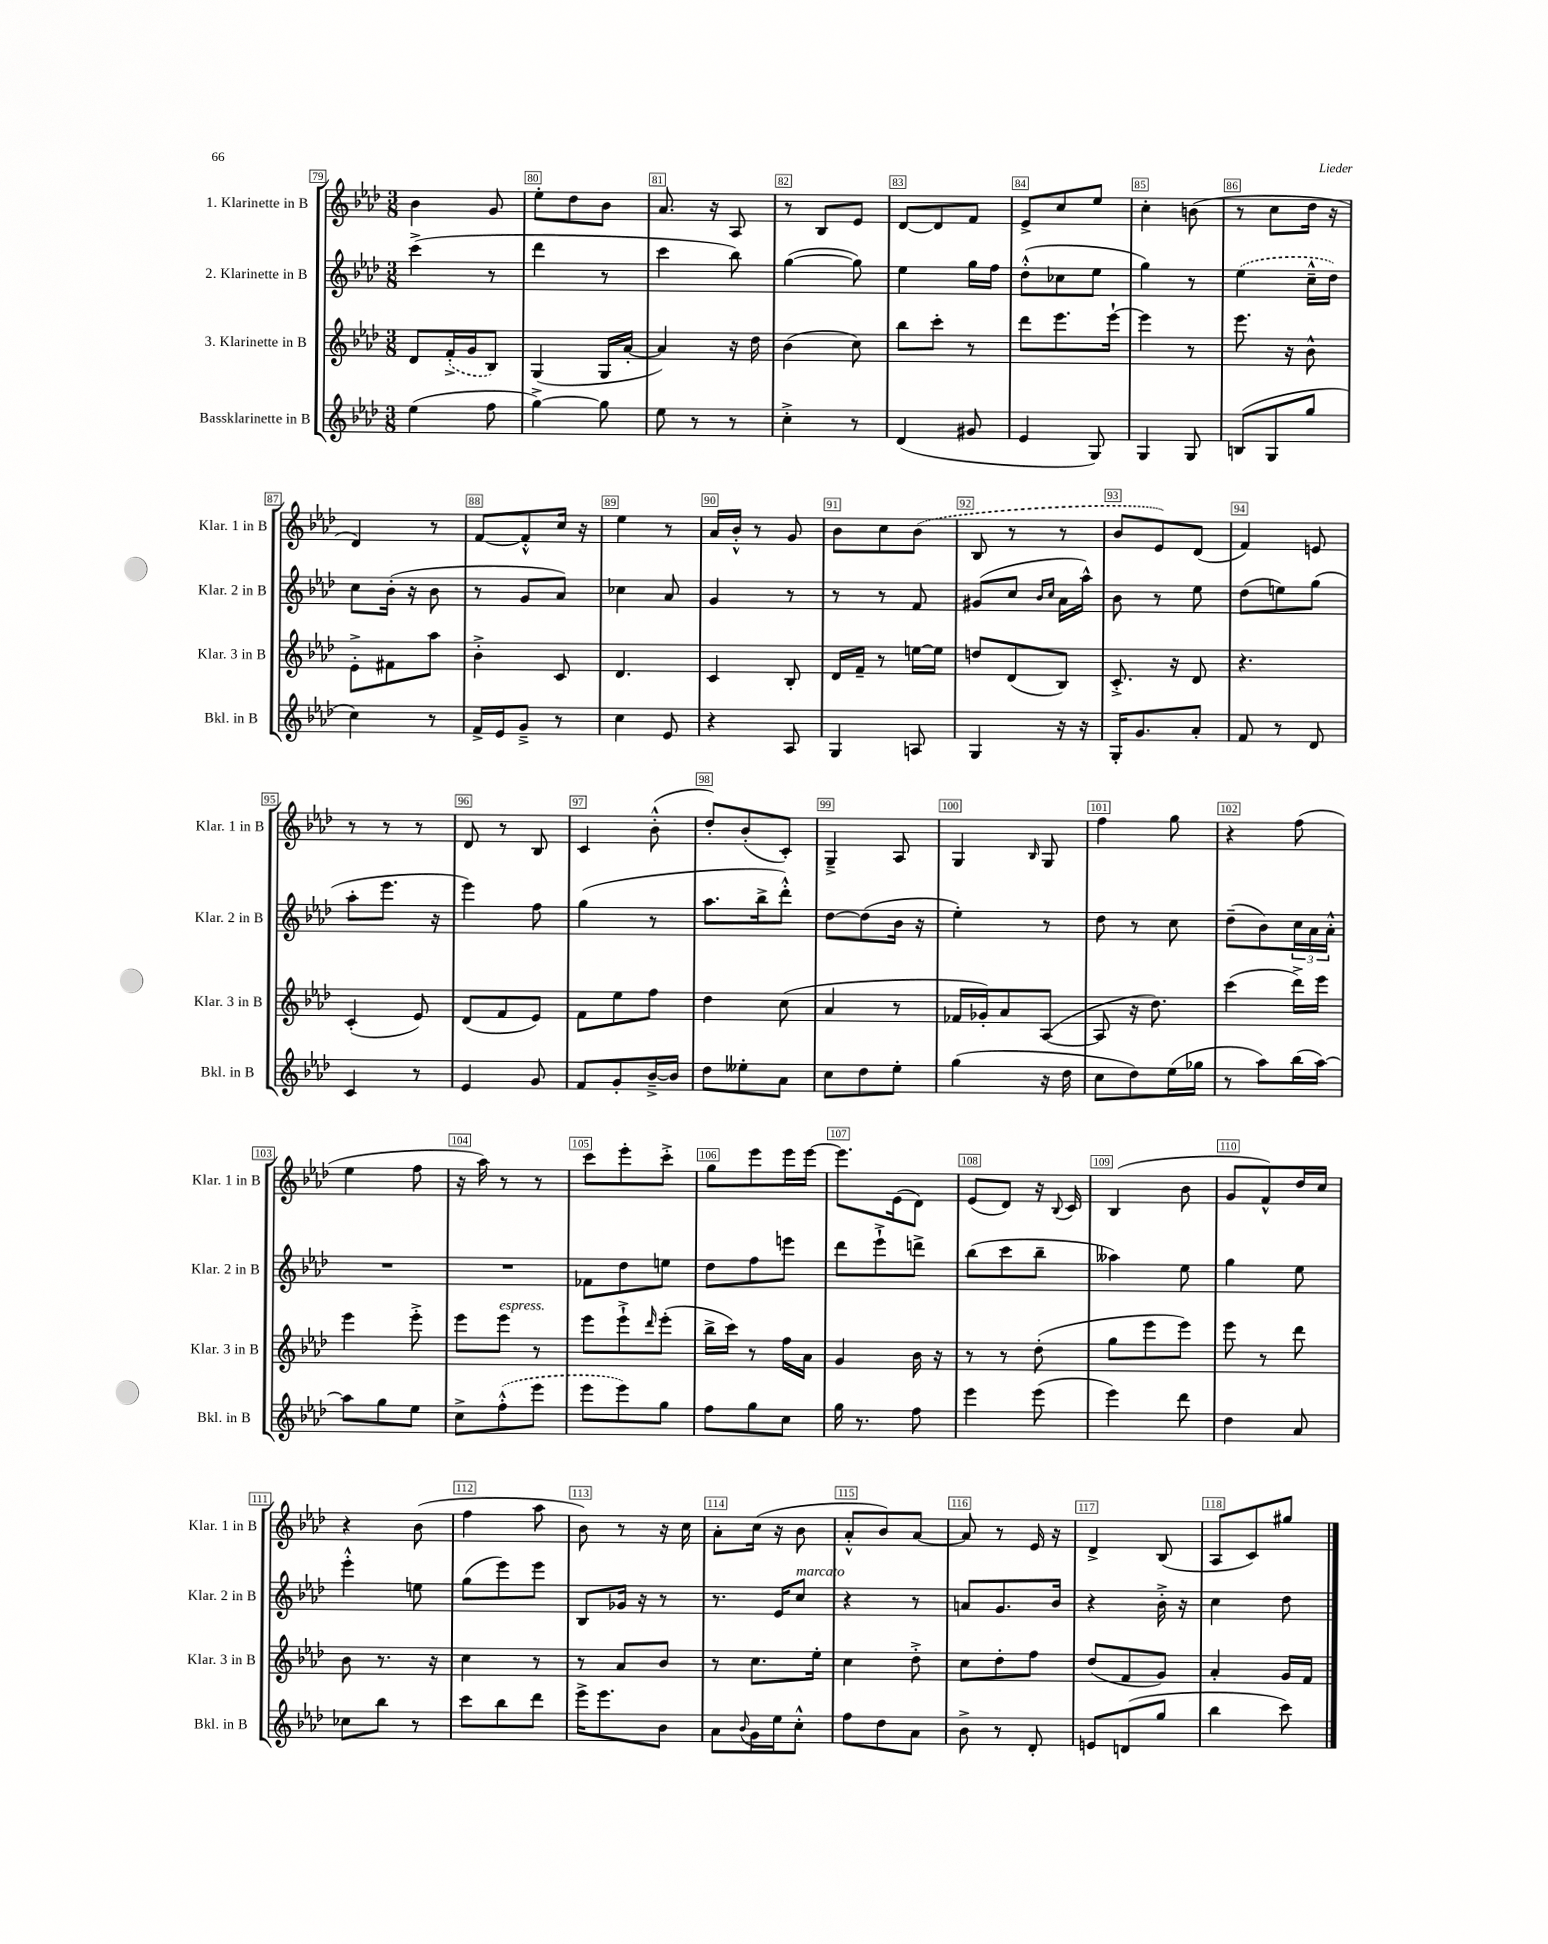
<<
\new StaffGroup <<
\new Staff = "s0" \with { instrumentName = "1. Klarinette in B" shortInstrumentName = "Klar. 1 in B" } {
    \clef treble \key aes \major \numericTimeSignature \time 3/8
    bes'4 g'8 |
    ees''8-. des''8 bes'8 |
    aes'8. r16 aes8 |
    r8 bes8 ees'8 |
    des'8~ des'8 f'8 |
    ees'8-> c''8 ees''8 |
    c''4-. b'8( |
    r8 c''8 des''16 r16 |
    des'4) r8 |
    f'8~ f'8-.-^ c''16 r16 |
    ees''4 r8 |
    aes'16 bes'16-.-^ r8 g'8 |
    bes'8 c''8 \once \slurDashed bes'8( |
    bes8 r8 r8 |
    bes'8 ees'8) des'8( |
    f'4) e'8 |
    r8 r8 r8 |
    des'8 r8 bes8 |
    c'4 bes'8-.-^( |
    des''8-.) bes'8-.( c'8-.) |
    g4---> aes8 |
    g4 \grace { bes16 } g8 |
    f''4 g''8 |
    r4 f''8( |
    ees''4 f''8 |
    r16 aes''16) r8 r8 |
    c'''8 ees'''8-. c'''8-.-> |
    g''8 ees'''8 ees'''16 ees'''16~ |
    ees'''8. ees'16( des'8) |
    ees'8( des'8) r16 \appoggiatura { bes8 } c'16 |
    bes4( bes'8 |
    g'8 f'8-^) des''16 c''16 |
    r4 bes'8( |
    f''4 aes''8 |
    bes'8) r8 r16 c''16 |
    aes'8-. c''16( r16 bes'8 |
    aes'8-.-^ bes'8) aes'8~ |
    aes'8 r8 ees'16 r16 |
    des'4-> bes8( |
    aes8 c'8) gis''8 \bar "|." |
}
\new Staff = "s1" \with { instrumentName = "2. Klarinette in B" shortInstrumentName = "Klar. 2 in B" } {
    \clef treble \key aes \major \numericTimeSignature \time 3/8
    c'''4->( r8 |
    des'''4 r8 |
    c'''4 bes''8) |
    g''4~( g''8) |
    ees''4 g''16 f''16 |
    des''8-.-^( ces''8 ees''8 |
    g''4) r8 |
    \once \slurDashed ees''4( c''16---^ des''16) |
    c''8 bes'16-.( r16 bes'8 |
    r8 g'8 aes'8) |
    ces''4 aes'8 |
    g'4 r8 |
    r8 r8 f'8 |
    gis'8( c''8 \grace { bes'16 c''16 } aes'16 aes''16-^) |
    bes'8 r8 ees''8 |
    des''8( e''8) g''8( |
    aes''8-. ees'''8. r16 |
    ees'''4) f''8 |
    g''4( r8 |
    aes''8. bes''16-> des'''8-.-^) |
    des''8~ des''8( bes'16 r16 |
    ees''4-.) r8 |
    des''8 r8 c''8 |
    des''8--( bes'8) \tuplet 3/2 { c''16 aes'16 aes'16-.-^ } |
    R4. |
    R4. |
    fes'8 des''8 e''8 |
    des''8 f''8 e'''8 |
    des'''8 ees'''8-!-> d'''8-> |
    bes''8( c'''8 bes''8-- |
    aeses''4) ees''8 |
    g''4 ees''8 |
    ees'''4-.-^ e''8 |
    g''8( ees'''8) ees'''8 |
    bes8 ges'16 r16 r8 |
    r8. ees'16 c''8^\markup { \italic "marcato" } |
    r4 r8 |
    a'8 g'8. bes'16 |
    r4 bes'16-.-> r16 |
    c''4 des''8 \bar "|." |
}
\new Staff = "s2" \with { instrumentName = "3. Klarinette in B" shortInstrumentName = "Klar. 3 in B" } {
    \clef treble \key aes \major \numericTimeSignature \time 3/8
    des'8 \once \slurDashed f'16-.->( g'16 bes8) |
    g4( g16 aes'16~-. |
    aes'4) r16 des''16 |
    bes'4( c''8) |
    bes''8 c'''8-. r8 |
    des'''8 ees'''8. ees'''16~-! |
    ees'''4 r8 |
    ees'''8. r16 bes'8-^ |
    ees'8-.-> fis'8 aes''8 |
    bes'4-.-> c'8 |
    des'4. |
    c'4 bes8-. |
    des'16 f'16-- r8 e''16~ e''16 |
    d''8 des'8( bes8) |
    c'8.-.-> r16 des'8 |
    r4. |
    c'4-.( ees'8) |
    des'8( f'8 ees'8) |
    f'8 ees''8 f''8 |
    des''4 c''8( |
    aes'4 r8 |
    fes'16 ges'16-.) aes'8 aes8~( |
    aes8 r16 des''8.) |
    c'''4( des'''16->) ees'''16 |
    ees'''4 ees'''8-.-> |
    ees'''8 ees'''8^\markup { \italic "espress." } r8 |
    ees'''8 ees'''8-!-> \grace { des'''16 } ees'''8-.( |
    bes''16-> c'''16) r8 f''16 aes'16 |
    g'4 bes'16 r16 |
    r8 r8 des''8-.( |
    g''8 ees'''8 ees'''8) |
    ees'''8 r8 des'''8 |
    bes'8 r8. r16 |
    c''4 r8 |
    r8 aes'8 bes'8 |
    r8 c''8. ees''16-. |
    c''4 des''8-.-> |
    c''8 des''8-. f''8 |
    des''8( f'8 g'8) |
    aes'4-. g'16 f'16 \bar "|." |
}
\new Staff = "s3" \with { instrumentName = "Bassklarinette in B" shortInstrumentName = "Bkl. in B" } {
    \clef treble \key aes \major \numericTimeSignature \time 3/8
    ees''4( f''8 |
    g''4~->) g''8 |
    ees''8 r8 r8 |
    c''4-.-> r8 |
    des'4( gis'8 |
    ees'4 g8) |
    g4 g8 |
    b8( g8 g''8 |
    c''4) r8 |
    f'16-> ees'16 g'8---> r8 |
    c''4 ees'8 |
    r4 aes8 |
    g4 a8 |
    g4 r16 r16 |
    g16-. g'8. aes'8-. |
    f'8 r8 des'8 |
    c'4 r8 |
    ees'4 g'8 |
    f'8 g'8-. bes'16~---> bes'16 |
    des''8 eeses''8-. aes'8 |
    c''8 des''8 ees''8-. |
    g''4( r16 des''16 |
    c''8 des''8) ees''16( ges''16 |
    r8 aes''8) bes''16( aes''16~) |
    aes''8 g''8 ees''8 |
    c''8-> \once \slurDashed f''8-.-^( ees'''8 |
    ees'''8 ees'''8) g''8 |
    f''8 g''8 c''8 |
    g''16 r8. f''8 |
    ees'''4 ees'''8( |
    ees'''4) des'''8 |
    des''4 aes'8 |
    ces''8 bes''8 r8 |
    c'''8 bes''8 des'''8 |
    ees'''16-> ees'''8. bes'8 |
    aes'8 \appoggiatura { bes'8 } g'16 ees''16 c''8-.-^ |
    f''8 des''8 aes'8 |
    bes'8-> r8 des'8-. |
    e'8 d'8( g''8 |
    bes''4 c'''8) \bar "|." |
}
>>
>>
\layout { \context { \Score currentBarNumber = #79 \override BarNumber.break-visibility = ##(#f #t #t) barNumberVisibility = #all-bar-numbers-visible \override BarNumber.stencil = #(make-stencil-boxer 0.1 0.3 ly:text-interface::print) } }
